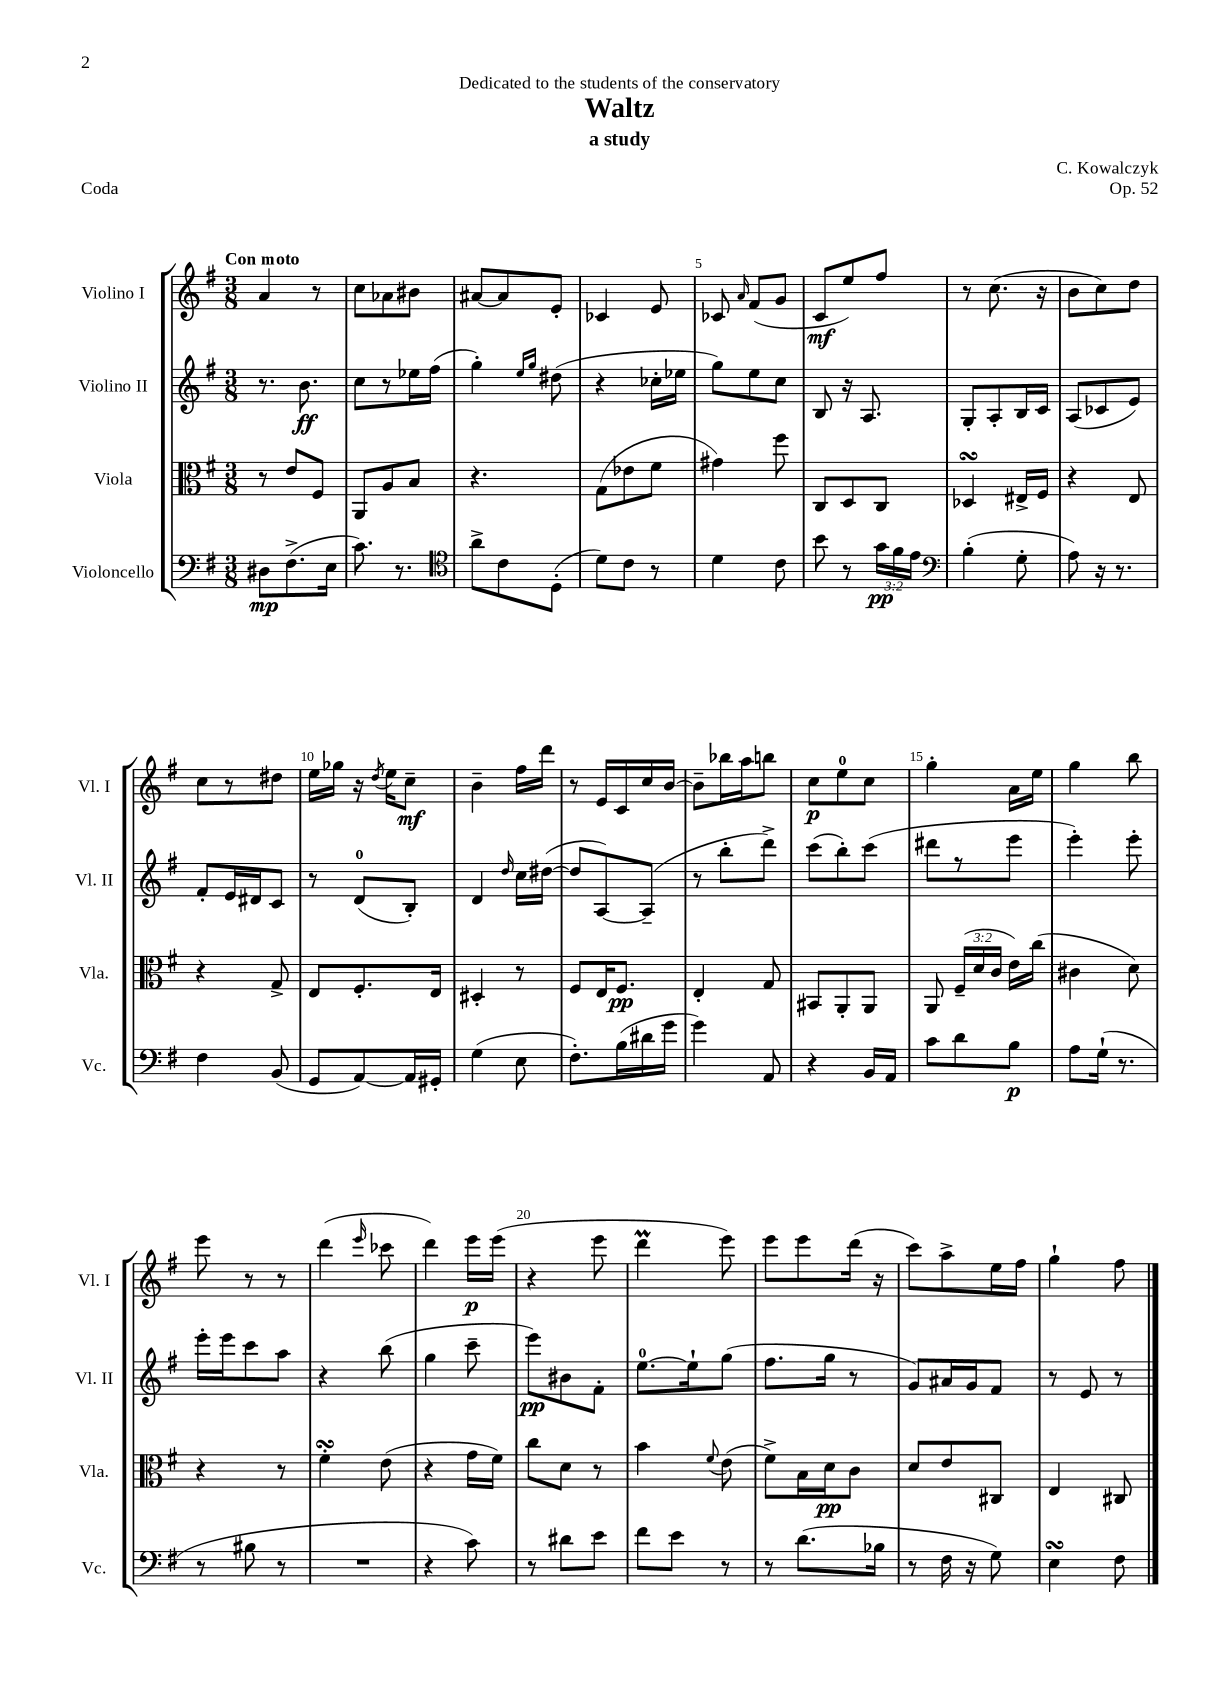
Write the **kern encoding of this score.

**kern	**kern	**kern	**kern
*staff4	*staff3	*staff2	*staff1
*clefF4	*clefC3	*clefG2	*clefG2
*k[f#]	*k[f#]	*k[f#]	*k[f#]
*M3/8	*M3/8	*M3/8	*M3/8
8D#	8r	8.r	4a
(8.F#^	8e	.	.
.	.	8.b	.
.	8F#	.	8r
16E	.	.	.
=	=	=	=
8.c)	8AA	8cc	8cc
.	8A	8r	8a-
8.r	.	.	.
.	8B	16ee-	8b#
.	.	(16ff#	.
=	=	=	=
*clefC4	*	*	*
8a^	4.r	4gg')	[8a#
8c	.	.	8a#]
.	.	16qqee	.
.	.	16qqgg	.
(8D'	.	(8dd#	8e'
=	=	=	=
8d)	(8G	4r	4c-
8c	8e-	.	.
8r	8f#	16cc-'	8e
.	.	16ee-	.
=	=	=	=
4d	4g#)	8gg)	8c-
.	.	.	16qqa
.	.	8ee	(8f#
8c	8ff#	8cc	8g
=	=	=	=
8b	8C	8B	8c
8r	8D	16r	8ee)
.	.	8.A	.
24g	8C	.	8ff#
24f#	.	.	.
24e	.	.	.
=	=	=	=
*clefF4	*	*	*
(4B'	4D-	8G'	8r
.	.	8A'	(8.cc
8G'	16E#^	16B	.
.	16F#	16c	16r
=	=	=	=
8A)	4r	(8A	8b
16r	.	8c-	8cc)
8.r	.	.	.
.	8E	8e)	8dd
=	=	=	=
4F#	4r	8f#'	8cc
.	.	16e	8r
.	.	16d#	.
(8BB	8G^	8c	8dd#
=	=	=	=
8GG	8E	8r	16ee
.	.	.	16gg-
[8AA)	8.F#'	(8d	16r
.	.	.	8qdd
.	.	.	16ee
16AA]	.	8B')	8cc~
16GG#'	16E	.	.
=	=	=	=
(4G	4D#'	4d	4b~
.	.	16qqdd	.
8E	8r	16cc	16ff#
.	.	([16dd#	16ddd
=	=	=	=
8.F#')	8F#	8dd#]	8r
.	16E	[8A)	16e
(16B	8.F#	.	16c
16d#	.	(8A~]	16cc
16g	.	.	[16b
=	=	=	=
4g)	4E'	8r	8b~]
.	.	8bb'	16bb-
.	.	.	16aa
8AA	8G	8ddd^)	8bb
=	=	=	=
4r	8BB#	(8ccc	8cc
.	8AA'	8bb')	8ee
16BB	8AA	(8ccc	8cc
16AA	.	.	.
=	=	=	=
8c	8AA	8ddd#	4gg'
8d	(24F#~	8r	.
.	24d	.	.
.	24c	.	.
8B	16e)	8eee	16a
.	(16cc	.	16ee
=	=	=	=
8A	4c#	4eee')	4gg
(16G`	.	.	.
8.r	.	.	.
.	8d)	8eee'	8bb
=	=	=	=
8r	4r	16eee'	8eee
.	.	16eee	.
8B#	.	8ccc	8r
8r	8r	8aa	8r
=	=	=	=
4.r	4f#'	4r	(4ddd
.	.	.	16qqeee
.	(8e	(8bb	8ccc-
=	=	=	=
4r	4r	4gg	4ddd)
8c)	16g	8ccc~	16eee
.	16f#)	.	(16eee
=	=	=	=
8r	8cc	8eee)	4r
8d#	8d	8b#	.
8e	8r	8f#'	8eee
=	=	=	=
8f#	4b	[8.ee	4ddd
8e	.	.	.
.	.	16ee`]	.
.	8qqf#	.	.
8r	(8e	(8gg	8eee)
=	=	=	=
8r	8f#^)	8.ff#	8eee
(8.d	16B	.	8eee
.	16d	16gg	.
.	8c	8r	(16ddd
16B-	.	.	16r
=	=	=	=
8r	8d	8g)	8ccc)
16F#	8e	16a#	8aa^
16r	.	16g	.
8G)	8C#	8f#	16ee
.	.	.	16ff#
=	=	=	=
4E	4E	8r	4gg`
.	.	8e	.
8F#	8C#	8r	8ff#
==	==	==	==
*-	*-	*-	*-
